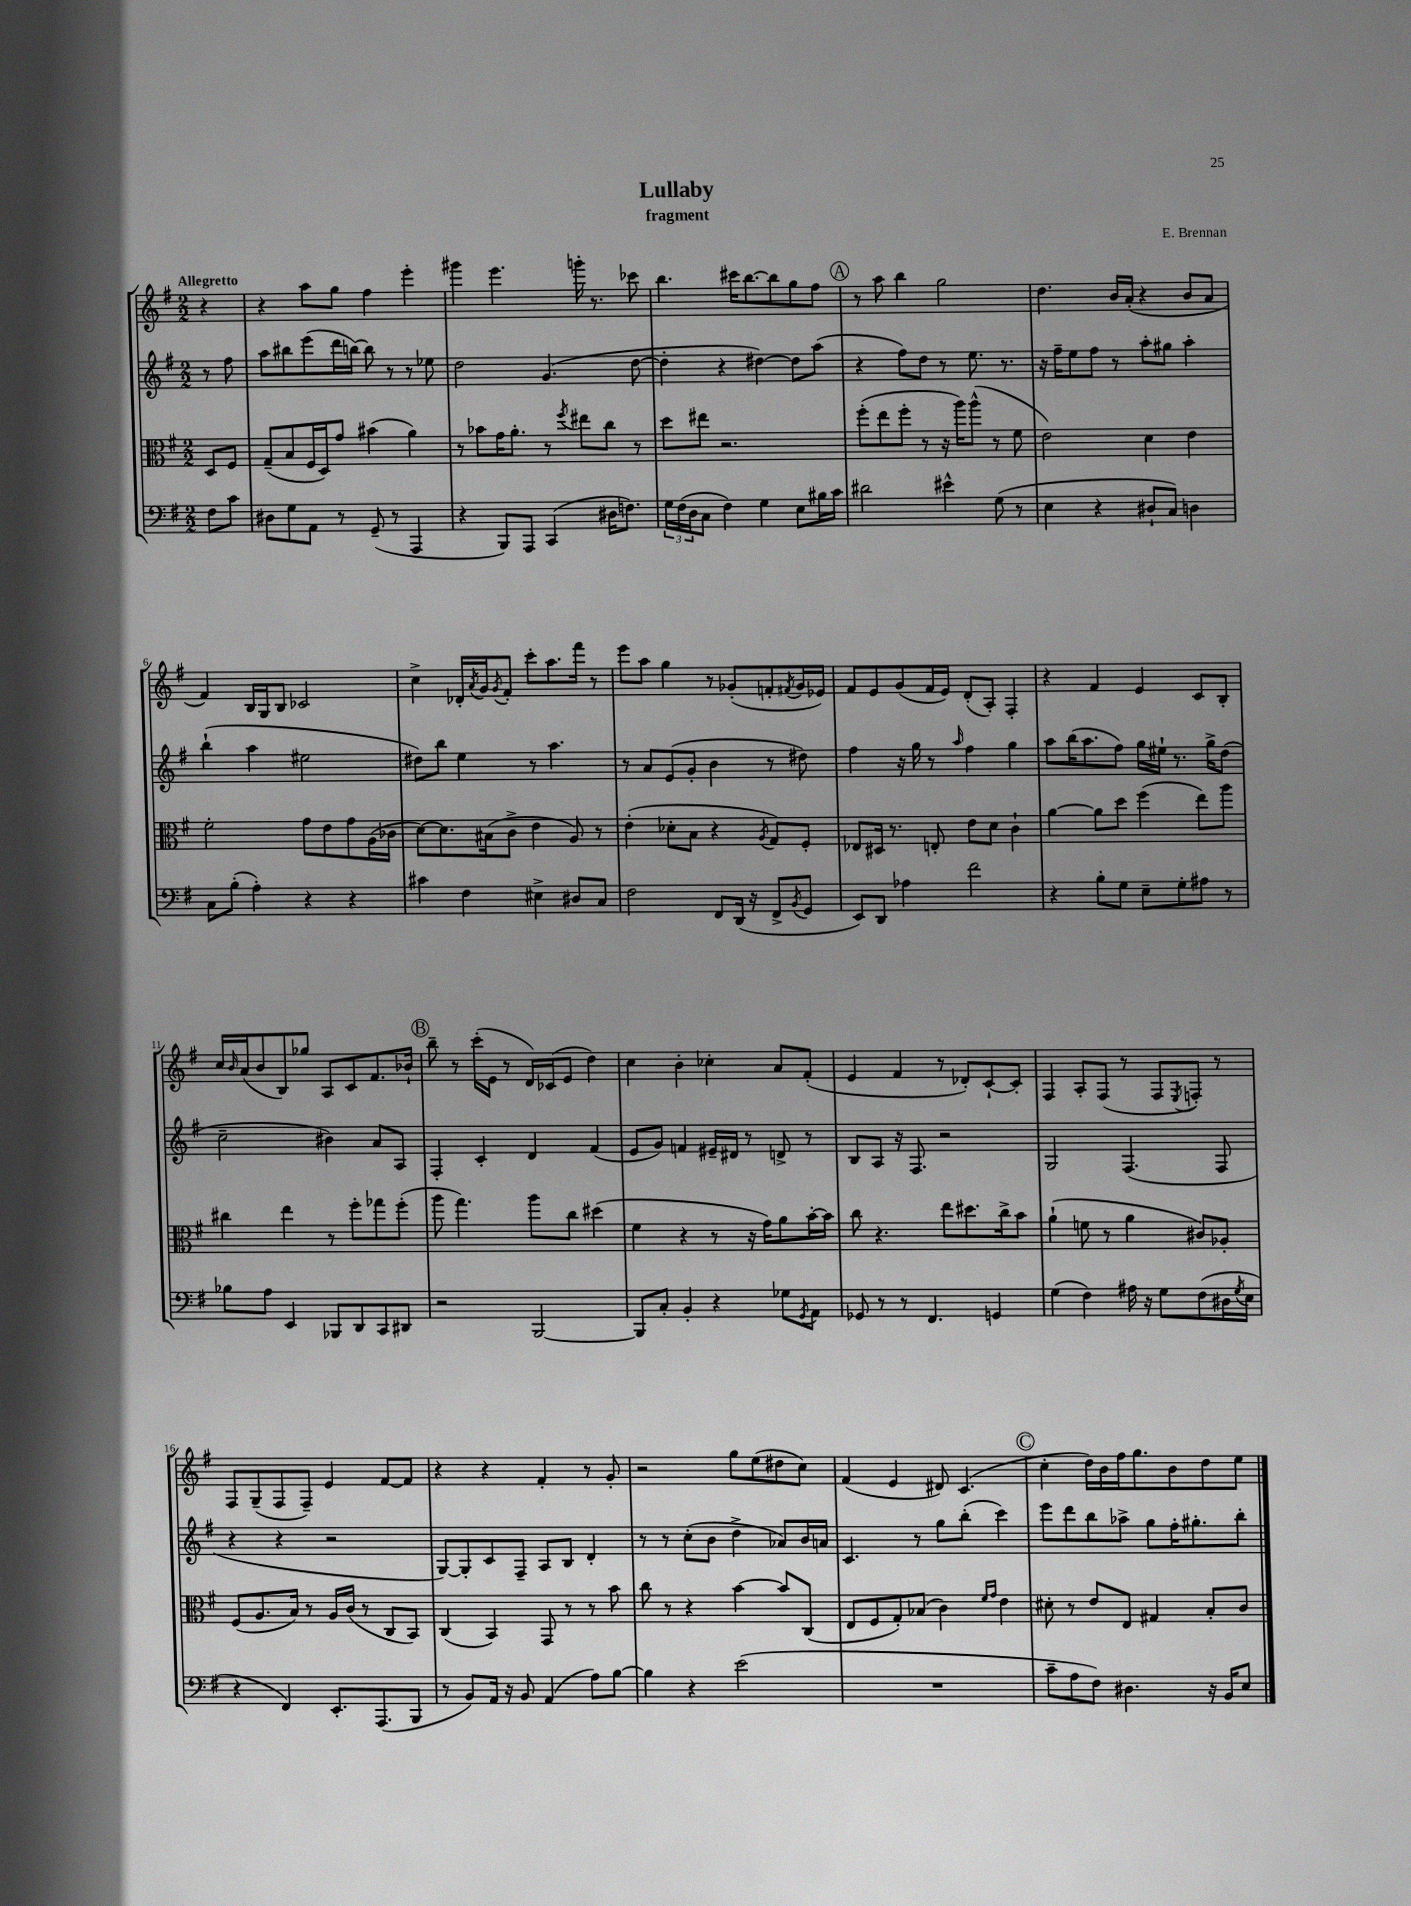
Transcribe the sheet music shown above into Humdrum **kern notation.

**kern	**kern	**kern	**kern
*part4	*part3	*part2	*part1
*staff4	*staff3	*staff2	*staff1
*clefF4	*clefC3	*clefG2	*clefG2
*k[f#]	*k[f#]	*k[f#]	*k[f#]
*M2/2	*M2/2	*M2/2	*M2/2
=	=	=	=
!	!	!	!LO:TX:a:B:t=Allegretto
8F#\L	8D/L	8r	4r
8c\J	8F#/J	8ff#\	.
=1	=1	=1	=1
8D#X\L	(8G~/L	8aa\L	4r
8G\	8B/	8bb#X\	.
8AA\J	16F#/L	(8eee\	8aa\L
.	16D/J)	.	.
8r	8g/J	16ddd\L	8gg\J
.	.	[16bbn\JJ)	.
(8GG~/	(4b#X\	8bb\]	4ff#\
8r	.	8r	.
4AAA/	4a\)	8r	4eee'\
.	.	8ee-X\	.
=2	=2	=2	=2
4r	8r	2dd\	4ggg#X\
.	8b-X\L	.	.
8BBB/L)	16g\K	.	4.eee\
.	8.a'\J	.	.
8AAA/J	.	.	.
(4CC/	8r	(4.g/	.
.	8qff#/	.	.
.	8ee#X\L	.	16gggn'\
.	.	.	8.r
16D#X\KL	8cc\J	.	.
8.Fn\J)	.	.	.
.	8r	[8dd\	8ccc-X\
=3	=3	=3	=3
24G\LL	8dd\L	4dd'\]	4.bb\
(24F#\	.	.	.
24D\J	.	.	.
8C\J	8ee#X\J	.	.
4F#\)	2.r	4r	.
.	.	.	16ccc#X\KL
.	.	.	[8.bb\
4G\	.	[4dd#X\)	.
.	.	.	8bb\]
8E\L	.	8dd#\L]	8gg\
16B#X\L	.	(8aa\J	8ff#\J
16c\JJ	.	.	.
!!LO:REH:place=s1:t=A
=4	=4	=4	=4
2d#X\	(8ff#'\L	4r	8r
.	8ee\	.	8aa\
.	8ff#'\J	8ff#\L)	4bb\
.	8r	8dd\J	.
4e#X^^\	16r	8r	2gg\
.	16aa\KL)	.	.
.	(8aa^^\J	8.ee\	.
(8G\	8r	.	.
.	.	8.r	.
8r	8f#\	.	.
=5	=5	=5	=5
4E\	2e\)	16r	4.dd\
.	.	16ff#~\KL	.
.	.	8ee\	.
4r	.	8ff#\J	.
.	.	8r	16b/LL
.	.	.	(16a'/JJ
8D#X`/L	4d\	8aa'\L	4r
8C/J)	.	8gg#X\J	.
4Dn\	4e\	4aa'\	8b/L
.	.	.	8a/J
!!LO:LB:g=z
=6	=6	=6	=6
8C\L	2f#'\	(4bb`\	4f#/)
(8B'\J	.	.	.
4A'\)	.	4aa\	16B/LL
.	.	.	16G/J
.	.	.	8B/J
4r	8g\L	2ee#X\	2c-X/
.	8e\	.	.
4r	8g\	.	.
.	(16A\L	.	.
.	16c-X\JJ	.	.
=7	=7	=7	=7
4c#X\	[8d\L)	8dd#X\L)	4cc^\
.	8.d\]	8bb\J	.
4F#\	.	4ee\	16d-X'/LL
.	.	.	8qa/
.	(16B#X\k	.	16g/J
.	.	.	8qg/
.	8c^\J	.	8f#'/J
4E#X^\	4e\	8r	8ccc'\L
.	.	4.aa\	8.aa\
8D#X/L	8A/)	.	.
.	.	.	16fff#\Jk
8C/J	8r	.	8r
=8	=8	=8	=8
2F#\	(4e'\	8r	8eee\L
.	.	8a/L	8aa\J
.	8d-X'\L	(8e/	4gg\
.	8B\J	8g'/J	.
8FF#/L	4r	4b\	8r
(16DD/Jk	.	.	(8g-X'/L
16r	.	.	.
.	8qA/	.	.
8FF#^/L	8G/L)	8r	8fn'/
8qBB/	.	.	8qf#X/
8GG/J	8F#'/J	8dd#X\)	16g-/L
.	.	.	16e-X/JJ)
=9	=9	=9	=9
8EE/L)	8E-X/L	4ff#\	8f#/L
8DD/J	16D#X/Jk	.	8e/
.	8.r	.	.
4A-X\	.	16r	(8g/
.	.	16gg\	.
.	8En'/	8r	16f#/L
.	.	.	16e/JJ)
.	.	16qqaa/	.
2f#\	8e\L	4ff#\	(8d'/L
.	8d\J	.	8A'/J)
.	4c`\	4gg\	4F#'/
=10	=10	=10	=10
4r	[4a\	8aa\L	4r
.	.	(16bb\K	.
.	.	8.aa\	.
8B'\L	8a\L]	.	4f#/
8G\J	8dd\J	8ff#\J)	.
8E~\L	(4ff#\	16gg\LL	4e/
.	.	16ee#X`\JJ	.
8G'\	.	8.r	.
8A#X\J	8ee\L)	.	8c/L
.	.	16gg^\KL	.
8r	8aa\J	(8dd\J	8B'/J
!!LO:LB:g=z
=11	=11	=11	=11
8B-X\L	4cc#X\	2cc~\	16cc/LL
.	.	.	16qqb/
.	.	.	(16a/J
8A\J	.	.	8b/
4EE/	4ee\	.	8B/)
.	.	.	8gg-X/J
8BBB-X/L	8r	4b#X\)	8A/L
8DD/	8ff#'\L	.	8c/
8CC/	8gg-X\	8a/L	8.f#/
8DD#X/J	(8ff#'\J	8A/J	.
.	.	.	16b-X`/Jk
!!LO:REH:place=s1:t=B
=12	=12	=12	=12
2r	8aa\	4F#'/	8bb~\
.	4.gg\)	.	8r
.	.	4c'/	(16ccc'\LL
.	.	.	16e\JJ
.	.	.	8r
[2BBB/	8aa\L	4d/	16d/LL)
.	.	.	(16c-X/J
.	8cc\J	.	8e/J
.	(4dd#X\	(4f#/	4dd\)
=13	=13	=13	=13
8BBB/L]	4f#\	8e/L	4cc\
8C'/J	.	8g/J)	.
4BB'/	4r	4fn/	4b'\
4r	8r	16e#X~/LL	4cc-X'\
.	.	16d#X/JJ	.
.	16r	8r	.
.	16g\KL)	.	.
8G-X\L	8a\	8dn^/	8a/L
8qGG/	.	.	.
8AA\J	[16b'\L	8r	(8f#'/J
.	16b\JJ]	.	.
=14	=14	=14	=14
8GG-X/	8cc\	8B/L	4e/
8r	4.r	8A/J	.
8r	.	16r	4f#/
.	.	8.F#/	.
4.FF#/	.	.	.
.	8ee\L	2r	8r
.	8.dd#X\	.	8d-X'/L)
4GGn/	.	.	[8c`/
.	16cc^\k	.	.
.	8b\J	.	8c'/J]
=15	=15	=15	=15
(4G\	(4a`\	2G/	4F#/
4F#\)	8fn\	.	8A'/L
.	8r	.	(8F#/J
16A#X\	4a\	(4.F#/	8r
16r	.	.	.
8G\L	.	.	8F#/L
.	.	.	8qE/
(8F#\	8c#X/L)	.	8Fn'/J)
16D#X\L	8A-X'/J	8F#/	8r
8qG/	.	.	.
16E\JJ	.	.	.
!!LO:LB:g=z
=16	=16	=16	=16
4r	(8F#/L	4r	8F#/L
.	8.A/	.	(8G~/
4FF#/)	.	4r	8F#/
.	16B/Jk)	.	.
.	8r	.	8F#~/J)
8.EE'/L	16A/LL	2r	4e/
.	(16c/JJ	.	.
.	8r	.	.
(8.AAA/	.	.	.
.	8C/L	.	[8f#/L
8BBB/J	8BB/J)	.	8f#/J]
=17	=17	=17	=17
8r	(4C/	[8G/L)	4r
8BB/L)	.	8G'/]	.
16AA/Jk	4BB/)	8c/	4r
16r	.	.	.
8BB/	.	8F#~/J	.
(4AA/	8GG/	8A/L	4f#'/
.	8r	8B/J	.
8A\L)	8r	4d'/	8r
[8B\J	8b\	.	8g'/
=18	=18	=18	=18
4B\]	8cc\	8r	2r
.	8r	8r	.
4r	4r	(8cc'\L	.
.	.	8b\J	.
(2e\	[4b\	4dd^\	8gg\L
.	.	.	(8ee\
.	8b/L]	8a-X/L)	8dd#X\
.	(8C/J	16b/L	8cc\J)
.	.	16an/JJ	.
=19	=19	=19	=19
1r	8E/L	4.c/	(4f#/
.	8F#/	.	.
.	8G'/)	.	4e/
.	(8B-X/J	8r	.
.	4c\)	8gg\L	8d#X/)
.	.	(8bb'\J	(4.c/
.	16qqf#/LL	.	.
.	16qqg/JJ	.	.
.	4e\	4ccc\)	.
!!LO:REH:place=s1:t=C
=20	=20	=20	=20
8c~\L	8d#X'\	8eee\L	4cc'\
8A\	8r	8ddd\	.
8F#\J)	8e/L	8bb\	16dd\LL)
.	.	.	16b\
4.D#X\	8E/J	8aa-X^\J	16ff#\J
.	.	.	8.gg\
.	4G#X/	8gg\L	.
.	.	16ff#'\K	8b\
.	.	8.gg#X'\	.
16r	8B'/L	.	8dd\
16BB/KL	.	.	.
8E/J	8c/J	8bb'\J	8ee\J
==	==	==	==
*-	*-	*-	*-
